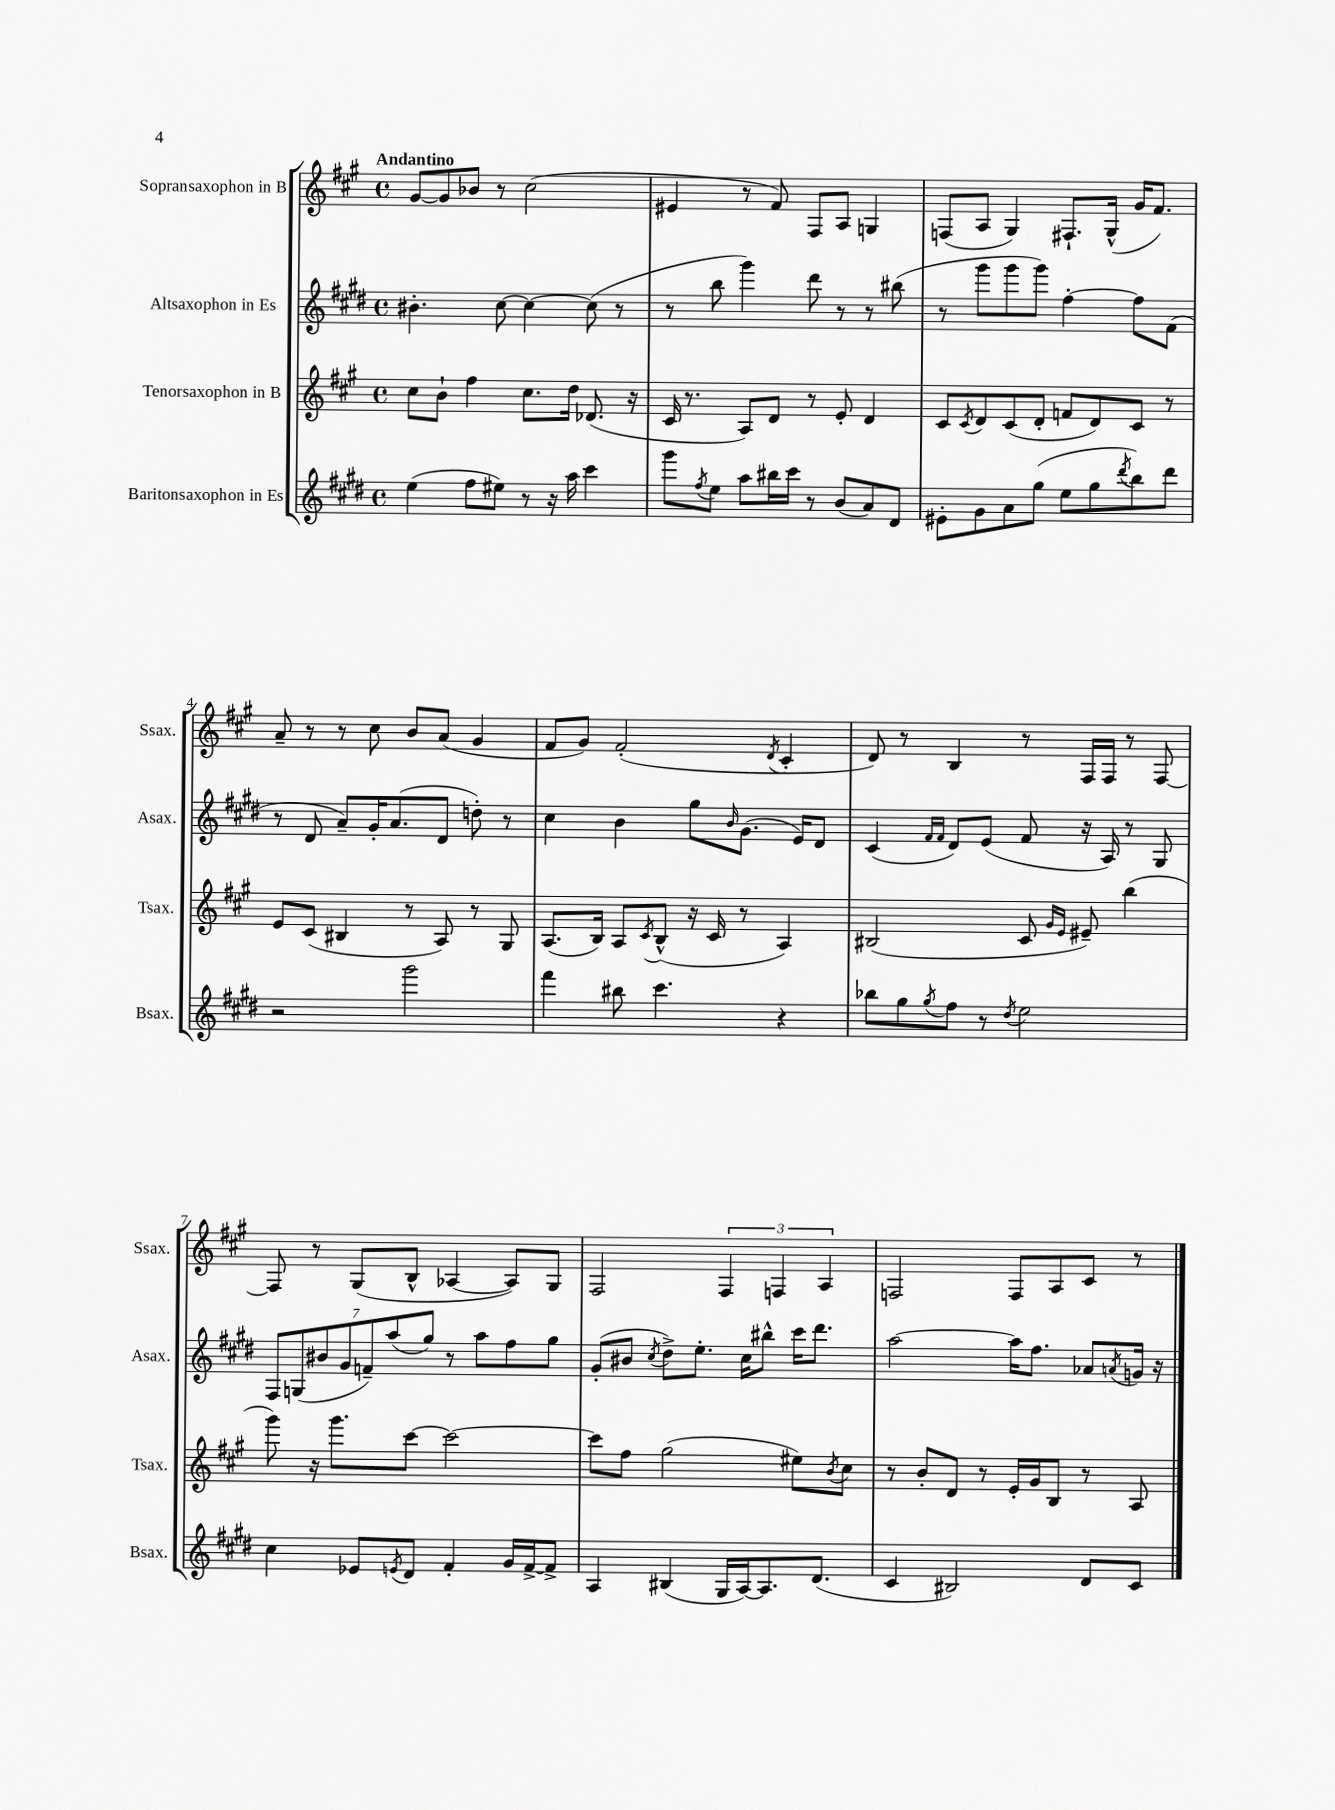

**kern	**kern	**kern	**kern
*part4	*part3	*part2	*part1
*staff4	*staff3	*staff2	*staff1
*I"Baritonsaxophon in Es	*I"Tenorsaxophon in B	*I"Altsaxophon in Es	*I"Sopransaxophon in B
*I'Bsax.	*I'Tsax.	*I'Asax.	*I'Ssax.
*clefG2	*clefG2	*clefG2	*clefG2
*k[f#c#g#d#]	*k[f#c#g#]	*k[f#c#g#d#]	*k[f#c#g#]
*M4/4	*M4/4	*M4/4	*M4/4
*met(c)	*met(c)	*met(c)	*met(c)
=1	=1	=1	=1
!	!	!	!LO:TX:a:B:t=Andantino
(4ee\	8cc#\L	4.b#X'\	[8g#/L
.	8b`\J	.	8g#/]
8ff#\L	4ff#\	.	8b-X/J
8ee#X\J)	.	[8cc#\	8r
8r	8.cc#\L	4cc#\_	(2cc#\
16r	.	.	.
16aa\	16dd\Jk	.	.
4ccc#\	(8.d-X/	(8cc#\]	.
.	.	8r	.
.	16r	.	.
=2	=2	=2	=2
8ggg#\L	16c#/	8r	4e#X/
.	8.r	.	.
8qff#/	.	.	.
8ee\J	.	8bb\	.
8aa\L	8A/L)	4ggg#\)	8r
16bb#X\L	8d/J	.	8f#/)
16ccc#\JJ	.	.	.
8r	8r	8ddd#\	8F#/L
(8b/L	8e'/	8r	8A/J
8a/)	4d/	8r	4Gn/
8d#/J	.	(8bb#X\	.
=3	=3	=3	=3
8e#X'\L	8c#/L	8r	(8Fn/L
.	8qc#/	.	.
8g#\	8d/	8ggg#\L	8A/J
8a\	(8c#/	8ggg#\	4G#/)
(8gg#\J	8d'/J	8ggg#\J)	.
8ee\L	8fn/L	[4ff#'\	8.F#X`/L
8gg#\	8d/)	.	.
.	.	.	(16G#^^/Jk
8qddd#/	.	.	.
8bb\)	8c#/J	8ff#\L]	16g#/KL
.	.	.	8.f#/J)
8ddd#\J	8r	(8f#\J	.
!!LO:LB:g=z
=4	=4	=4	=4
2r	8e/L	8r	8a~/
.	(8c#/J	8d#/	8r
.	4B#X/	8a~/L)	8r
.	.	16g#'/K	8cc#\
.	.	(8.a/	.
2ggg#\	8r	.	8b/L
.	8A/)	8d#/J	(8a/J
.	8r	8ddn'\)	4g#/
.	8G#/	8r	.
=5	=5	=5	=5
4fff#\	(8.A/L	4cc#\	8f#/L
.	.	.	8g#/J)
.	16B/Jk)	.	.
8bb#X\	8A/L	4b\	(2f#'/
.	8qc#/	.	.
4.ccc#\	(8B^^/J	.	.
.	16r	8gg#\L	.
.	16c#/	.	.
.	.	16qqb/	.
.	8r	(8.g#\J	.
.	.	.	8qd/
4r	4A/)	.	4c#'/
.	.	16e/KL)	.
.	.	8d#/J	.
=6	=6	=6	=6
8bb-X\L	(2B#X/	(4c#/	8d/)
8gg#\	.	.	8r
.	.	16qqf#/LL	.
8qgg#/	.	16qqf#/JJ	.
8ff#\J	.	8d#/L)	4B/
8r	.	(8e/J	.
8qdd#/	.	.	.
2ee\	8c#/	8f#/	8r
.	16qqg#/LL	.	.
.	16qqe/JJ	.	.
.	8e#X~/)	16r	16F#/LL
.	.	16A/)	16F#/JJ
.	(4bb\	8r	8r
.	.	8G#/	[8F#/
!!LO:LB:g=z
=7	=7	=7	=7
4cc#\	8ggg#\)	14F#/L	8F#/]
.	.	(14Gn/	.
.	16r	.	8r
.	.	14b#X/	.
.	8.ggg#\L	.	.
.	.	14g#/	.
8e-X/L	.	.	(8G#/L
.	.	14fn~/)	.
.	.	(14aa/	.
8qen/	.	.	.
8d#/J	[8ccc#\J	.	8B^^/J
.	.	14gg#/J)	.
4f#'/	2ccc#\_	8r	[4A-X/
.	.	8aa\L	.
16g#/LL	.	8ff#\	8A-/L])
[16f#^/J	.	.	.
8f#^/J]	.	8gg#\J	8G#/J
=8	=8	=8	=8
4A/	8ccc#\L]	(8g#'/L	2F#/
.	8ff#\J	8b#X/J	.
.	.	8qcc#/	.
(4B#X/	(2gg#\	8dd#^\L)	.
.	.	8.ee'\J	.
16G#/LL	.	.	6F#/
[16A/J)	.	16cc#\KL	.
8.A/]	.	8bb#X^^\J	.
.	.	.	6Fn/
.	8ee#X\L)	16ccc#\KL	.
(8.d#/J	.	8.ddd#\J	.
.	.	.	6A/
.	8qb/	.	.
.	8cc#\J	.	.
=9	=9	=9	=9
4c#/	8r	[2aa\	2Fn/
.	8b'/L	.	.
2B#X/)	8d/J	.	.
.	8r	.	.
.	16e'/LL	16aa\KL]	8F/L
.	16g#/J	8.ff#\J	.
.	8B/J	.	8A/
8d#/L	8r	8a-X/L	8c#/J
.	.	8qan/	.
8c#/J	8A/	16gn/Jk	8r
.	.	16r	.
==	==	==	==
*-	*-	*-	*-
